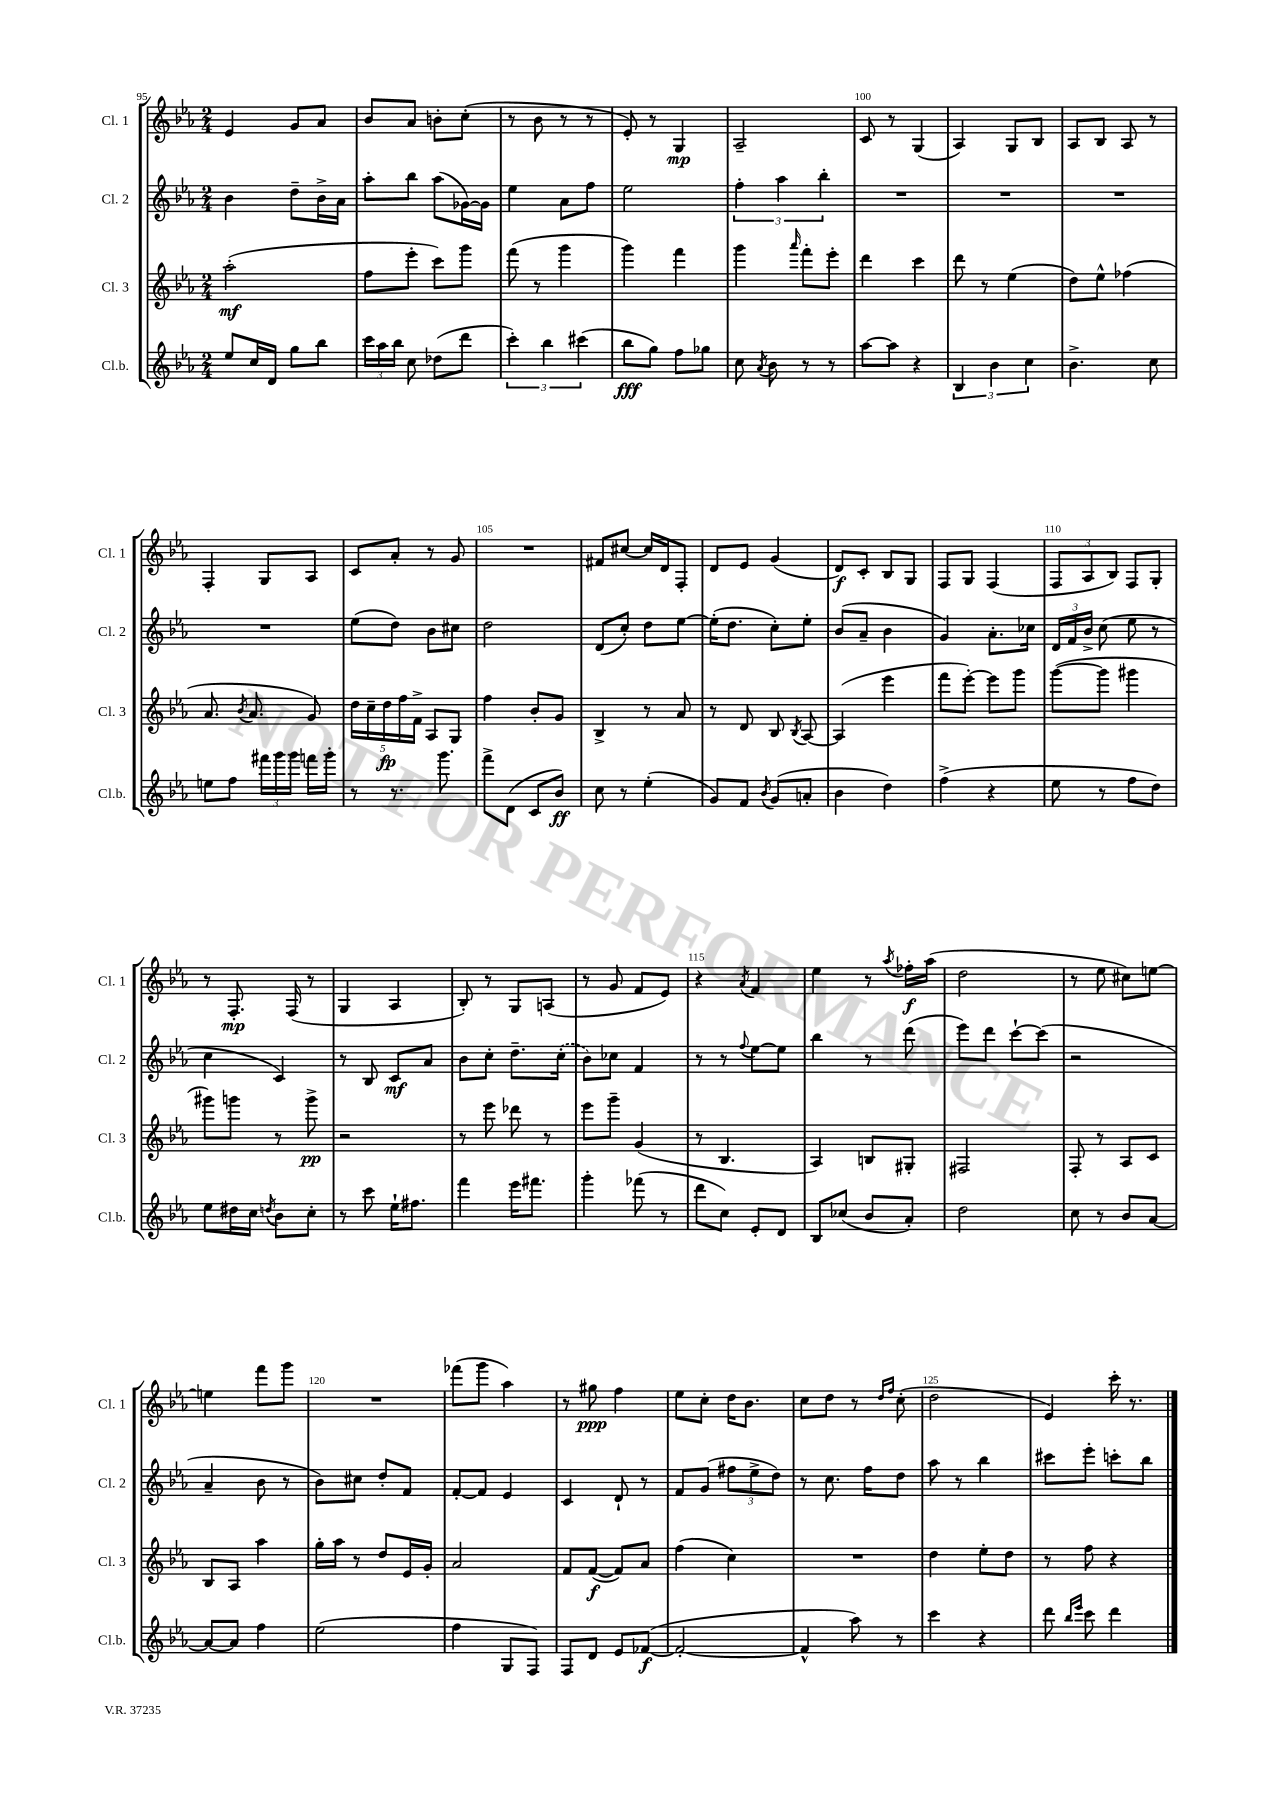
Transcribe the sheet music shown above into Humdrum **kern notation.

**kern	**kern	**kern	**kern
*staff4	*staff3	*staff2	*staff1
*clefG2	*clefG2	*clefG2	*clefG2
*k[b-e-a-]	*k[b-e-a-]	*k[b-e-a-]	*k[b-e-a-]
*M2/4	*M2/4	*M2/4	*M2/4
8ee-/L	(2aa-'\	4b-\	4e-/
16cc/L	.	.	.
16d/JJ	.	.	.
8gg\L	.	8dd~\L	8g/L
8bb-\J	.	16b-^\L	8a-/J
.	.	16a-\JJ	.
=	=	=	=
24ccc\LL	8ff\L	8aa-'\L	8b-/L
24aa-\	.	.	.
24bb-\JJ	.	.	.
8cc\	8eee-'\J	8bb-\J	8a-/J
(8dd-\L	8ccc\L)	(8aa-\L	8b'\L
8ddd\J	8ggg\J	[16g-\L)	(8cc'\J
.	.	16g-\]JJ	.
=	=	=	=
6ccc'\)	(8fff\	4ee-\	8r
.	8r	.	8b-\
6bb-\	.	.	.
.	4ggg\	8a-\L	8r
(6ccc#\	.	.	.
.	.	8ff\J	8r
=	=	=	=
8bb-\L	4ggg\)	2ee-\	8e-'/)
8gg\J)	.	.	8r
8ff\L	4fff\	.	4G/
8gg-\J	.	.	.
=	=	=	=
8cc\	4ggg\	6ff'\	2A-~/
8qa-/	.	.	.
8b-\	.	.	.
.	.	6aa-\	.
.	16qqaaa-/	.	.
8r	8fff'\L	.	.
.	.	6bb-'\	.
8r	8eee-'\J	.	.
=	=	=	=
[8aa-\L	4ddd\	2r	8c/
8aa-\]J	.	.	8r
4r	4ccc\	.	(4G/
=	=	=	=
6B-/	8ddd\	2r	4A-/)
.	8r	.	.
6b-\	.	.	.
.	(4ee-\	.	8G/L
6cc\	.	.	.
.	.	.	8B-/J
=	=	=	=
4.b-^\	8dd\L)	2r	8A-/L
.	8ee-^^\J	.	8B-/J
.	(4ff-\	.	8A-/
8cc\	.	.	8r
=	=	=	=
8ee\L	8.a-/	2r	4F'/
8ff\J	.	.	.
.	8qb-/	.	.
.	8.a-/	.	.
24fff#\LL	.	.	8G/L
24ggg\	.	.	.
24ggg\JJ	.	.	.
16fff\LL	8g/)	.	8A-/J
16ggg'\JJ	.	.	.
=	=	=	=
8r	20dd\LL	(8ee-\L	8c/L
.	20cc~\	.	.
.	20dd\	.	.
8.r	.	8dd\J)	8a-'/J
.	20ff\	.	.
.	20f^\JJ	.	.
.	8A-/L	8b-\L	8r
8.ggg\	.	.	.
.	8G/J	8cc#\J	8g/
=	=	=	=
8fff^\L	4ff\	2dd\	2r
(8d\J	.	.	.
8c/L	8b-'/L	.	.
8b-/J)	8g/J	.	.
=	=	=	=
8cc\	4B-^/	(8d/L	8f#/L
8r	.	8cc'/J)	[8cc#/J
(4ee-'\	8r	8dd\L	16cc#/]LL
.	.	.	16d/J
.	8a-/	[8ee-\J	8F'/J
=	=	=	=
8g/L)	8r	(16ee-'\]LK	8d/L
.	.	8.dd\J	.
8f/J	8d/	.	8e-/J
8qb-/	.	.	.
(8g/L	8B-/	8cc'\L)	(4g/
.	8qB-/	.	.
8a'/J	[8A-/	8ee-'\J	.
=	=	=	=
4b-\	(4A-/]	(8b-/L	8d/L)
.	.	8a-~/J	8c'/J
4dd\)	4eee-\	4b-\	8B-/L
.	.	.	8G/J
=	=	=	=
(4ff^\	8fff\L	4g/)	8F/L
.	[8eee-'\J)	.	8G/J
4r	8eee-\]L	8.a-'\L	(4F/
.	8ggg\J	.	.
.	.	16cc-\Jk	.
=	=	=	=
8ee-\	([8ggg\L	24d/LL	12F/L
.	.	24f/	.
.	.	24b-^/JJ	12A-/
8r	8ggg\]J	(8cc\	.
.	.	.	12B-/J)
8ff\L	4ggg#\	8ee-\	8F/L
8dd\J)	.	8r	8G'/J
=	=	=	=
8ee-\L	8ggg#\L)	4cc\	8r
16dd#\L	8ggg\J	.	8.F'/
16cc\JJ	.	.	.
8qdd/	.	.	.
8b-\L	8r	4c/)	.
.	.	.	(16F/
8cc'\J	8ggg^\	.	8r
=	=	=	=
8r	2r	8r	4G/
8ccc\	.	8B-/	.
16ee-`\LK	.	8c/L	4A-/
8.ff#\J	.	.	.
.	.	8a-/J	.
=	=	=	=
4fff\	8r	8b-\L	8B-'/)
.	8eee-\	8cc'\J	8r
16eee-\LK	8ddd-\	8.dd~\L	8G/L
8.fff#\J	.	.	.
.	8r	.	(8A/J
.	.	(16cc'\Jk	.
=	=	=	=
4ggg'\	8eee-\L	8b-\L)	8r
.	8ggg~\J	8cc-\J	8g/
(8fff-\	(4g/	4f/	8f/L
8r	.	.	8e-/J)
=	=	=	=
8ddd\L	8r	8r	4r
8cc\J)	4.B-/	8r	.
.	.	8qqff/	8qa-/
8e-'/L	.	[8ee-\L	4f/
8d/J	.	8ee-\]J	.
=	=	=	=
8B-/L	4A-/)	4bb-\	4ee-\
(8cc-/J	.	.	.
8b-/L	8B/L	8r	8r
.	.	.	8qaa-/
8a-'/J)	8G#'/J	(8ddd\	16ff-'\LL
.	.	.	(16aa-\JJ
=	=	=	=
2dd\	2F#/	8eee-\L)	2dd\
.	.	8ddd\J	.
.	.	[8ccc`\L	.
.	.	(8ccc\]J	.
=	=	=	=
8cc\	8F'/	2r	8r
8r	8r	.	8ee-\
8b-/L	8A-/L	.	8cc#\L)
[8a-/J	8c/J	.	[8ee\J
=	=	=	=
8a-/_L	8B-/L	4a-~/	4ee\]
8a-/]J	8A-/J	.	.
4ff\	4aa-\	8b-\	8fff\L
.	.	8r	8ggg\J
=	=	=	=
(2ee-\	16gg'\LL	8b-\L)	2r
.	16aa-\JJ	.	.
.	8r	8cc#\J	.
.	8dd/L	8dd'/L	.
.	16e-/L	8f/J	.
.	16g'/JJ	.	.
=	=	=	=
4ff\	2a-/	[8f'/L	(8fff-\L
.	.	8f/]J	8ggg\J
8G/L	.	4e-/	4aa-\)
8F/J)	.	.	.
=	=	=	=
8F/L	8f/L	4c/	8r
8d/J	([8f/J	.	8gg#\
8e-/L	8f/]L)	8d`/	4ff\
([8f-/J	8a-/J	8r	.
=	=	=	=
2f-'/_	(4ff\	8f/L	8ee-\L
.	.	(8g/J	8cc'\J
.	4cc\)	12ff#\L	16dd\LK
.	.	.	8.b-\J
.	.	12ee-^\	.
.	.	12dd\J)	.
=	=	=	=
4f-^^/]	2r	8r	8cc\L
.	.	8.cc\	8dd\J
8aa-\)	.	.	8r
.	.	16ff\LK	.
.	.	.	16qqdd/LL
.	.	.	16qqff/JJ
8r	.	8dd\J	(8cc'\
=	=	=	=
4ccc\	4dd\	8aa-\	2dd\
.	.	8r	.
4r	8ee-'\L	4bb-\	.
.	8dd\J	.	.
=	=	=	=
8ddd\	8r	8ccc#\L	4e-/)
16qqbb-/LL	.	.	.
16qqeee-/JJ	.	.	.
8ccc\	8ff\	8eee-'\J	.
4ddd\	4r	8ccc'\L	16ccc'\
.	.	.	8.r
.	.	8bb-\J	.
==	==	==	==
*-	*-	*-	*-
